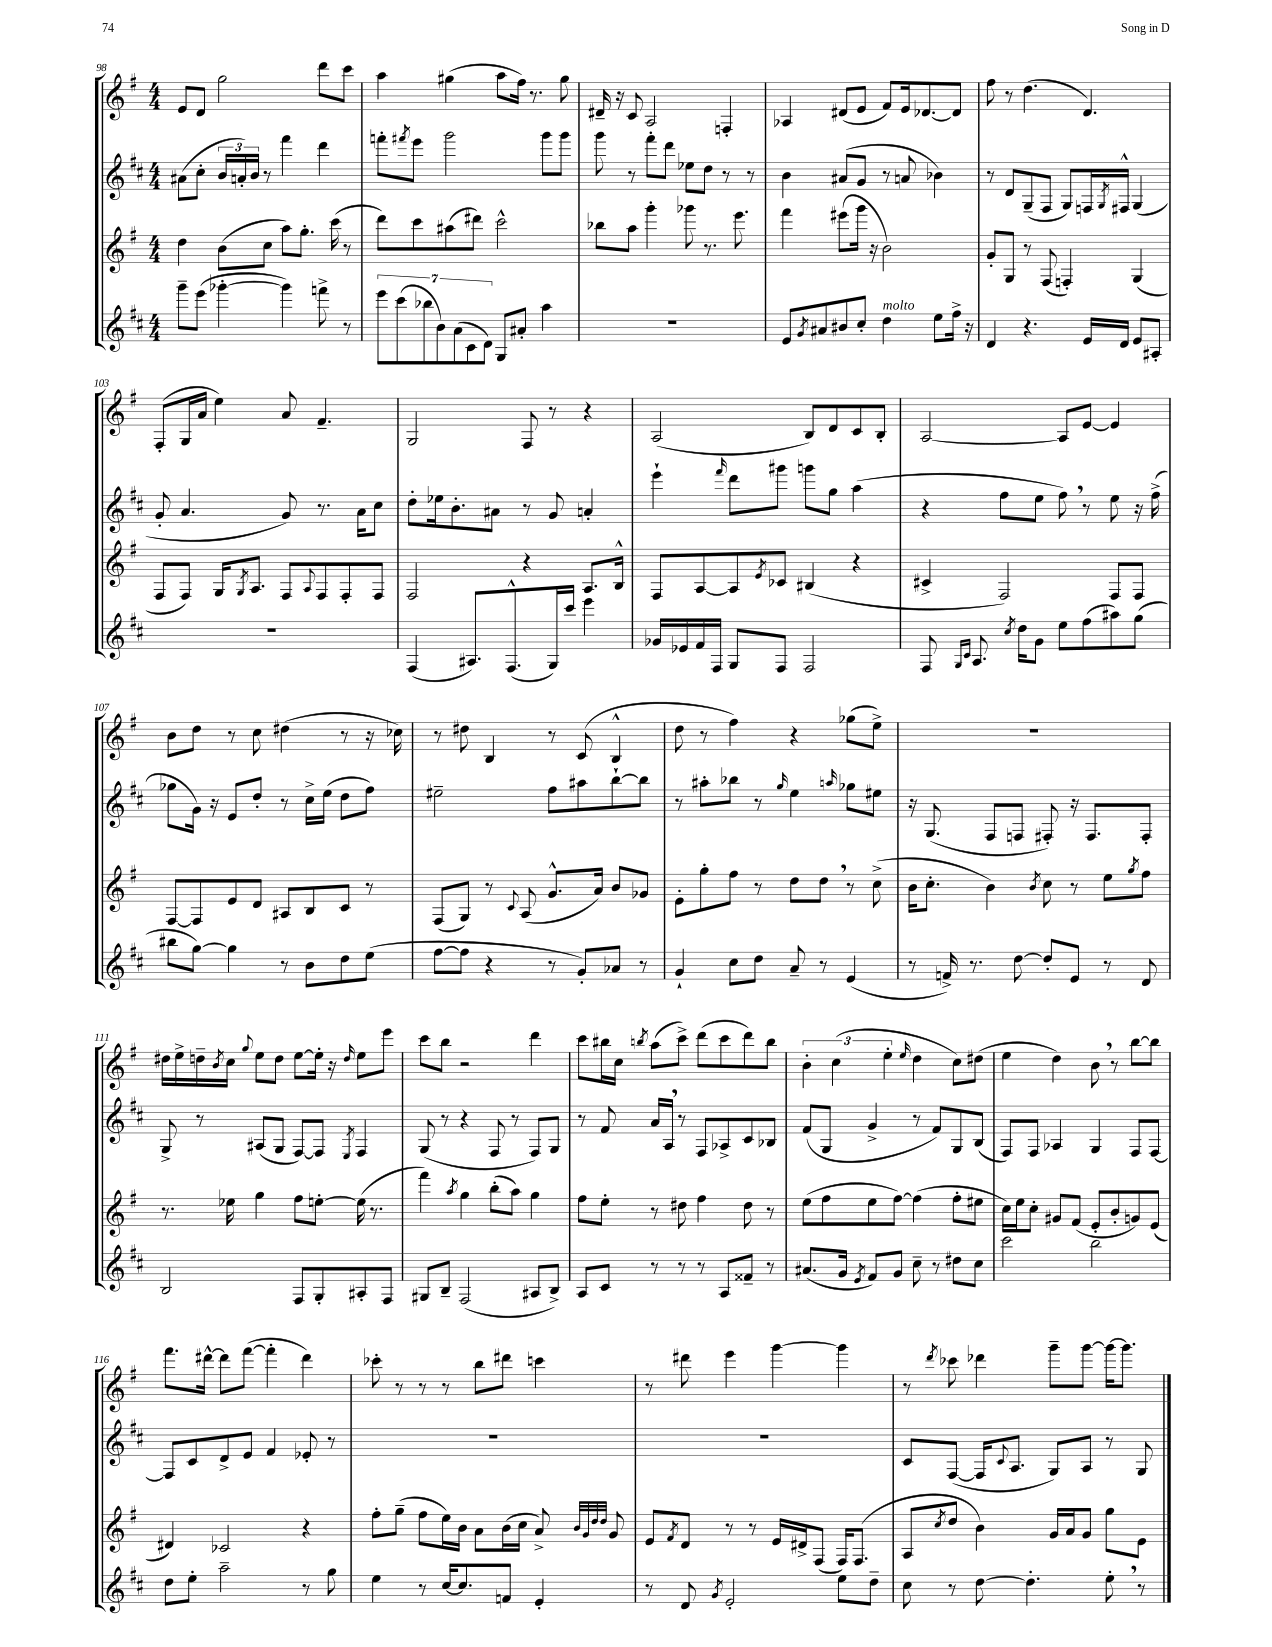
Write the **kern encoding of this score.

**kern	**kern	**kern	**kern
*staff4	*staff3	*staff2	*staff1
*clefG2	*clefG2	*clefG2	*clefG2
*k[f#c#]	*k[f#]	*k[f#c#]	*k[f#]
*M4/4	*M4/4	*M4/4	*M4/4
8ggg~	4dd	(8a#	8e
(8eee	.	8cc#'	8d
[4ggg-'	(8b	24b	2gg
.	.	24a')	.
.	.	24b	.
.	8cc	8r	.
4ggg-])	8aa)	4fff#	.
.	8.gg'	.	.
8fff^	.	4ddd	8ddd
.	(16ccc	.	.
8r	8r	.	8ccc
=	=	=	=
14eee	8ddd)	8fff'	4aa
(14ccc#	.	.	.
.	.	8qfff#	.
.	8ccc	8eee	.
14bb-	.	.	.
14b)	.	.	.
.	(8aa#	2ggg	(4gg#
(14a	.	.	.
14c#	.	.	.
.	8ddd#)	.	.
14d)	.	.	.
8G	2ccc^^	.	8aa
8a#'	.	.	16ff#)
.	.	.	8.r
4aa	.	8ggg	.
.	.	8ggg	8gg#
=	=	=	=
1r	8bb-	8ggg	16d#~
.	.	.	16r
.	8aa	8r	8c
.	4ggg'	8fff#'	2A
.	.	8ddd	.
.	8ggg-	8ee-	.
.	8.r	8dd	.
.	.	8r	4F'
.	8.eee	.	.
.	.	8r	.
=	=	=	=
8e	4fff#	4b	4A-
8qg	.	.	.
8a#	.	.	.
8b#	(8eee#	(8a#	(8d#
8cc#'	16ggg	8g	8e
.	16r	.	.
4dd	2b)	8r	8f#)
.	.	8a	16e
.	.	.	[8.d-
8ee	.	4b-)	.
16ff#^	.	.	8d-]
16r	.	.	.
=	=	=	=
4d	8g'	8r	8ff#
.	8G	8d	8r
4.r	8r	(8G~	(4.dd
.	(8F#	8F#	.
.	4F')	8G)	.
16e	.	16F	4.d)
.	.	8qG	.
16d	.	16F#^^	.
8e	(4G	(4G	.
8A#'	.	.	.
=	=	=	=
1r	8F#	8g'	(8F#'
.	8F#)	4.a	16G
.	.	.	16a
.	16G	.	4ee)
.	8qG	.	.
.	8.A	.	.
.	8F#	8g)	8a
.	8qqA	.	.
.	8F#	8.r	4.f#~
.	8F#'	.	.
.	.	16a	.
.	8F#	8cc#	.
=	=	=	=
(4F#	2F#	8dd'	2G
.	.	16ee-	.
.	.	8.b'	.
8.A#)	.	.	.
.	.	8a#	.
(8.F#^^	.	.	.
.	4r	8r	8F#
16G)	.	8g	8r
16ccc#	.	.	.
4eee	8.A	4a'	4r
.	16B^^	.	.
=	=	=	=
16g-	8F#	4eee`	(2A
16e-	.	.	.
16f#	[8A	.	.
16F#	.	.	.
.	.	16qqfff#	.
8G	8A]	8ddd	.
.	8qe	.	.
8F#	8c-	8ggg#	.
2F#	(4B#	8ggg	8B)
.	.	8gg	8d
.	4r	(4aa	8c
.	.	.	8B'
=	=	=	=
8F#	4c#^	4r	[2A
16qqG	.	.	.
16qqc#	.	.	.
8.A	.	.	.
.	2F#)	8ff#	.
8qcc#	.	.	.
16dd	.	.	.
8g	.	8ee	.
8ee	.	8ff#)	8A]
(8ff#	.	8r	[8e
8aa#)	8F#	8ee	4e]
(8gg	8F#	16r	.
.	.	(16ff#^	.
=	=	=	=
8bb#	[8F#	8gg-	8b
[8gg)	8F#]	16g)	8dd
.	.	16r	.
4gg]	8e	8e	8r
.	8d	8dd'	8cc
8r	8A#	8r	(4dd#
8b	8B	16cc#^	.
.	.	(16ee	.
8dd	8c	8dd	8r
(8ee	8r	8ff#)	16r
.	.	.	16cc-)
=	=	=	=
[8ff#	(8F#	2ee#~	8r
8ff#]	8G)	.	8dd#
4r	8r	.	4B
.	8qqc	.	.
.	(8A	.	.
8r	8.g^^	8ff#	8r
8g')	.	8aa#	(8c
.	16a)	.	.
8a-	8b	[8bb`	4B^^
8r	8g-	8bb]	.
=	=	=	=
4g`	8e'	8r	8dd
.	8gg'	8aa#'	8r
8cc#	8ff#	8bb-	4ff#)
8dd	8r	8r	.
.	.	16qqgg	.
8a~	8dd	4ee	4r
8r	8dd	.	.
.	.	16qqaa	.
(4e	8r	8gg-	(8gg-
.	(8cc^	8ee#	8ee^)
=	=	=	=
8r	16b	16r	1r
.	8.cc'	(8.G	.
16f^)	.	.	.
8.r	.	.	.
.	4b)	8F#	.
[8dd	.	8F	.
.	8qb	.	.
8dd']	8cc	8F#')	.
8e	8r	16r	.
.	.	8.F#	.
8r	8ee	.	.
.	8qgg	.	.
8d	8ff#	8F#'	.
=	=	=	=
2B	8.r	8G^	16dd#
.	.	.	16ee^
.	.	8r	16dd~
.	.	.	8qb
.	16ee-	.	16cc
.	.	.	8qqgg
.	4gg	(8A#	8ee
.	.	8G	8dd
8F#	8ff#	[8F#)	[8ee
8G'	[8ee'	8F#]	16ee']
.	.	.	16r
.	.	8qE	16qqdd
8A#'	(16ee]	4F#	8ee
.	8.r	.	.
8F#	.	.	8eee
=	=	=	=
8G#	4fff#)	(8G	8ccc
8B~	.	8r	8bb
.	8qaa	.	.
(2F#	4gg	4r	2r
.	(8bb'	8F#	.
.	8aa)	8r	.
8A#	4gg	8F#)	4ddd
8B^)	.	8G	.
=	=	=	=
8A	8ff#	8r	8ccc
8c#	8ee'	8f#	16bb#
.	.	.	16cc
.	.	.	8qbb
8r	8r	16a	(8aa
.	.	16A	.
8r	8dd#	8r	8ccc^)
8r	4ff#	8F#	(8ddd
8A	.	8A-^	8ccc
8f##~	8dd#	8c#	8ddd)
8r	8r	8B-	8bb
=	=	=	=
(8.a#	(8ee	(8f#	6b'
.	8ff#	8G	.
.	.	.	(6cc
16g	.	.	.
8qe	.	.	.
8f#)	8ee	4g^	.
.	.	.	6ee'
8g	[8ff#)	.	.
.	.	.	16qqee
8cc#~	(4ff#]	8r	4dd
8r	.	8f#)	.
8dd#	8ff#'	8G	8cc)
8cc#	8ee#	(8B	(8dd#
=	=	=	=
2ccc#	16cc)	8F#)	4ee
.	16ee	.	.
.	8cc'	8F#	.
.	8g#	4A-	4dd)
.	(8f#	.	.
2bb	8e'	4G	8b
.	8b'	.	8r
.	8g)	8F#	[8bb
.	(8e	[8F#	8bb]
=	=	=	=
8dd	4d#)	8F#]	8.fff#
8ee'	.	8c#	.
.	.	.	[16ddd#^^
2aa~	2c-	8d^	8ddd#]
.	.	8e	([8fff#
.	.	4f#	4fff#']
8r	4r	8e-'	4ddd#)
8gg	.	8r	.
=	=	=	=
4ee	8ff#'	1r	8ccc-'
.	(8gg~	.	8r
8r	8ff#	.	8r
[16cc#	16ee)	.	8r
8.cc#]	16b	.	.
.	8a	.	8bb
8f	(16b	.	8ddd#
.	16cc	.	.
4e'	8a^)	.	4ccc
.	32qqb	.	.
.	32qqg	.	.
.	32qqdd	.	.
.	32qqdd	.	.
.	8g	.	.
=	=	=	=
8r	8e	1r	8r
.	8qf#	.	.
8d	8d	.	8ddd#
8qg	.	.	.
2e'	8r	.	4eee
.	8r	.	.
.	16e	.	[4ggg
.	16d#^	.	.
.	(8F#	.	.
8ee	16F#)	.	4ggg]
.	(8.F#	.	.
8dd~	.	.	.
=	=	=	=
8cc#	8A	8c#	8r
.	8qcc	.	8qddd
8r	8dd	([8F#	8ccc-
[8dd	4b)	16F#]	4ddd-
.	.	8qqc#	.
.	.	8.A	.
4.dd']	.	.	.
.	16g	8G)	8ggg~
.	16a	.	.
.	8g	8A	[8ggg
8ee'	8gg	8r	16ggg_
.	.	.	8.ggg]
8r	8e	8G	.
==	==	==	==
*-	*-	*-	*-
